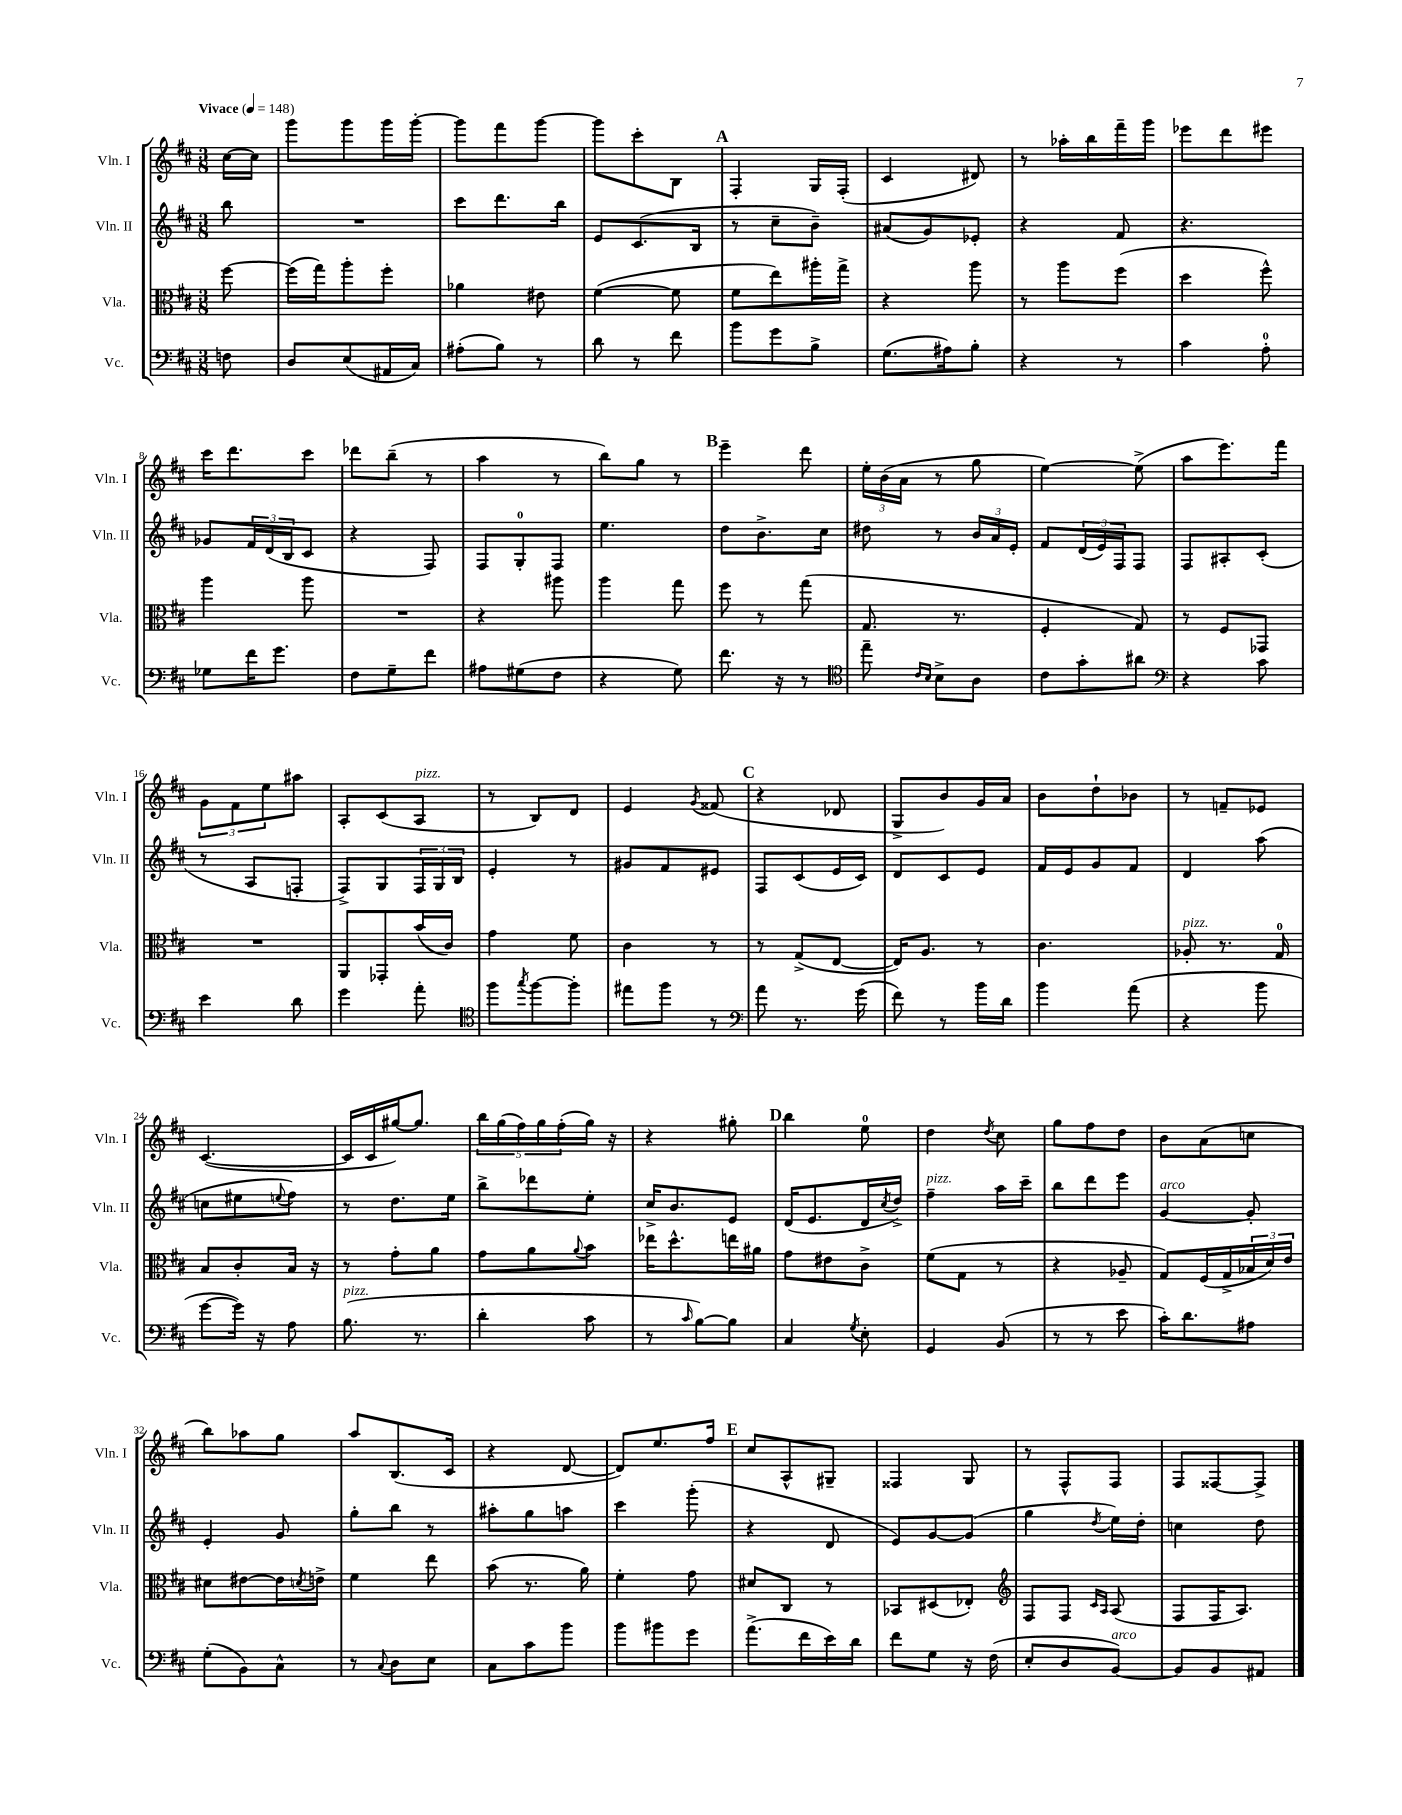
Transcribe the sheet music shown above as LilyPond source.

<<
\new StaffGroup <<
\new Staff = "s0" \with { instrumentName = "Vln. I" shortInstrumentName = "Vln. I" } {
    \clef treble \key d \major \numericTimeSignature \time 3/8 \partial 8 \tempo "Vivace" 4 = 148
    cis''16~ cis''16 |
    g'''8 g'''8 g'''16 g'''16~-. |
    g'''8 fis'''8 g'''8~ |
    g'''8 cis'''8-. b8 |
    \mark \markup { \bold "A" } fis4-. g16 fis16-.( |
    cis'4 dis'8) |
    r8 aes''16-. b''16 fis'''16-- g'''16 |
    ees'''8 d'''8 eis'''8 |
    cis'''16 d'''8. cis'''8 |
    des'''8 b''8--( r8 |
    a''4 r8 |
    b''8) g''8 r8 |
    \mark \markup { \bold "B" } e'''4-- d'''8 |
    \tuplet 3/2 { e''16-. b'16( a'16 } r8 g''8 |
    e''4~) e''8->( |
    a''8 e'''8.) fis'''16 |
    \tuplet 3/2 { g'8 fis'8 e''8 } ais''8 |
    a8-. cis'8( a8^\markup { \italic "pizz." } |
    r8 b8) d'8 |
    e'4 \acciaccatura { g'8 } fisis'8( |
    \mark \markup { \bold "C" } r4 des'8 |
    g8-> b'8) g'16 a'16 |
    b'8 d''8-! bes'8 |
    r8 f'8-- ees'8 |
    cis'4.~( |
    cis'16 cis'16 gis''16~) gis''8. |
    \tuplet 5/4 { b''16 g''16( fis''16) g''16 fis''16-.( } g''16) r16 |
    r4 gis''8-. |
    \mark \markup { \bold "D" } b''4 e''8-0 |
    d''4 \acciaccatura { d''8 } cis''8 |
    g''8 fis''8 d''8 |
    b'8 a'8( c''8 |
    b''8) aes''8 g''8 |
    a''8 b8.( cis'16 |
    r4 d'8~ |
    d'8) e''8. fis''16 |
    \mark \markup { \bold "E" } cis''8 a8-^ gis8-- |
    fisis4 g8 |
    r8 fis8-^ fis8 |
    fis8 fisis8~ fisis8-> \bar "|." |
}
\new Staff = "s1" \with { instrumentName = "Vln. II" shortInstrumentName = "Vln. II" } {
    \clef treble \key d \major \numericTimeSignature \time 3/8 \partial 8
    b''8 |
    R4. |
    cis'''8 d'''8. b''16 |
    e'8 cis'8.( b16 |
    \mark \markup { \bold "A" } r8 cis''8-- b'8--) |
    ais'8( g'8) ees'8-. |
    r4 fis'8 |
    r4. |
    ges'8 \tuplet 3/2 { fis'16 d'16( b16 } cis'8 |
    r4 fis8) |
    fis8 g8-0-. fis8 |
    e''4. |
    \mark \markup { \bold "B" } d''8 b'8.-> cis''16 |
    dis''8 r8 \tuplet 3/2 { b'16 a'16 e'16-. } |
    fis'8 \tuplet 3/2 { d'16( e'16) fis16 } fis8 |
    fis8 ais8-. cis'8-.( |
    r8 a8 f8-. |
    fis8->) g8 \tuplet 3/2 { fis16 g16 b16 } |
    e'4-. r8 |
    gis'8 fis'8 eis'8 |
    \mark \markup { \bold "C" } fis8 cis'8( e'16 cis'16) |
    d'8 cis'8 e'8 |
    fis'16 e'16 g'8 fis'8 |
    d'4 a''8( |
    c''8 eis''8 \appoggiatura { e''8 } fis''8) |
    r8 d''8. e''16 |
    b''8-> des'''8 e''8-. |
    cis''16-> b'8. e'8 |
    \mark \markup { \bold "D" } d'16( e'8. d'16 \acciaccatura { cis''8 } d''16->) |
    fis''4--^\markup { \italic "pizz." } a''16 cis'''16-- |
    b''8 d'''8 e'''8 |
    g'4~^\markup { \italic "arco" } g'8-. |
    e'4-. g'8 |
    g''8-. b''8 r8 |
    ais''8-. g''8 a''8 |
    cis'''4 g'''8-.( |
    \mark \markup { \bold "E" } r4 d'8 |
    e'8) g'8~ g'8( |
    g''4 \acciaccatura { d''8 } e''16) d''16-. |
    c''4 d''8 \bar "|." |
}
\new Staff = "s2" \with { instrumentName = "Vla." shortInstrumentName = "Vla." } {
    \clef alto \key d \major \numericTimeSignature \time 3/8 \partial 8
    fis''8~ |
    fis''16( g''16) a''8-. fis''8-. |
    aes'4 eis'8 |
    fis'4~( fis'8 |
    \mark \markup { \bold "A" } fis'8 e''8) ais''16-. g''16-> |
    r4 a''8 |
    r8 a''8 fis''8( |
    d''4 fis''8-^) |
    a''4 a''8 |
    R4. |
    r4 ais''8 |
    a''4 g''8 |
    \mark \markup { \bold "B" } fis''8 r8 g''8( |
    g8. r8. |
    fis4-. g8) |
    r8 fis8 ges,8 |
    R4. |
    a,8 ges,8-. b'16( cis'16) |
    g'4 fis'8 |
    cis'4 r8 |
    \mark \markup { \bold "C" } r8 g8->( e8~ |
    e16) a8. r8 |
    cis'4. |
    aes8-.^\markup { \italic "pizz." } r8. g16-0 |
    b8 cis'8-. b16 r16 |
    r8 g'8-. a'8 |
    g'8 a'8 \appoggiatura { a'8 } b'8 |
    ees''16 d''8.-^ e''16 ais'16 |
    \mark \markup { \bold "D" } g'8 eis'8 cis'8-> |
    fis'8( g8 r8 |
    r4 aes8-- |
    g8) fis16( g16-> \tuplet 3/2 { bes16 d'16) e'16 } |
    dis'8 eis'8~ eis'16 \acciaccatura { d'8 } e'16-> |
    fis'4 e''8 |
    b'8( r8. a'16) |
    fis'4-. g'8 |
    \mark \markup { \bold "E" } dis'8 cis8 r8 |
    bes,8 dis8( ees8-.) |
    \clef treble fis8 fis8 \grace { cis'16 a16 } a8( |
    fis8 fis16 a8.) \bar "|." |
}
\new Staff = "s3" \with { instrumentName = "Vc." shortInstrumentName = "Vc." } {
    \clef bass \key d \major \numericTimeSignature \time 3/8 \partial 8
    f8 |
    d8 e8( ais,16 cis16) |
    ais8-.( b8) r8 |
    d'8 r8 fis'8 |
    \mark \markup { \bold "A" } b'8 g'8 b8-> |
    g8.( ais16) b8-. |
    r4 r8 |
    cis'4 a8-0-. |
    ges8 fis'16 g'8. |
    fis8 g8-- fis'8 |
    ais8 gis8( fis8 |
    r4 g8) |
    \mark \markup { \bold "B" } fis'8. r16 r8 |
    \clef tenor e''8-- \grace { cis'16 b16 } b8-> a8 |
    cis'8 g'8-. ais'8 |
    \clef bass r4 cis'8 |
    e'4 d'8 |
    g'4 a'8-. |
    \clef tenor fis''8 \acciaccatura { g''8 } fis''8~ fis''8-. |
    eis''8 fis''8 r8 |
    \mark \markup { \bold "C" } \clef bass a'8 r8. g'16( |
    fis'8) r8 b'16 d'16 |
    b'4 a'8( |
    r4 b'8 |
    g'8~ g'16) r16 a8 |
    b8.^\markup { \italic "pizz." }( r8. |
    d'4-. cis'8 |
    r8 \grace { cis'16 } b8~) b8 |
    \mark \markup { \bold "D" } cis4 \acciaccatura { g8 } e8-. |
    g,4 b,8( |
    r8 r8 e'8 |
    cis'16-.) d'8. ais8 |
    g8-.( b,8) cis8-^ |
    r8 \appoggiatura { cis8 } d8 e8 |
    cis8 cis'8 b'8 |
    b'8 bis'8 g'8 |
    \mark \markup { \bold "E" } a'8.->( fis'16 e'16) d'16 |
    fis'8 g8 r16 fis16( |
    e8-. d8 b,8~^\markup { \italic "arco" }) |
    b,8 b,8 ais,8 \bar "|." |
}
>>
>>
